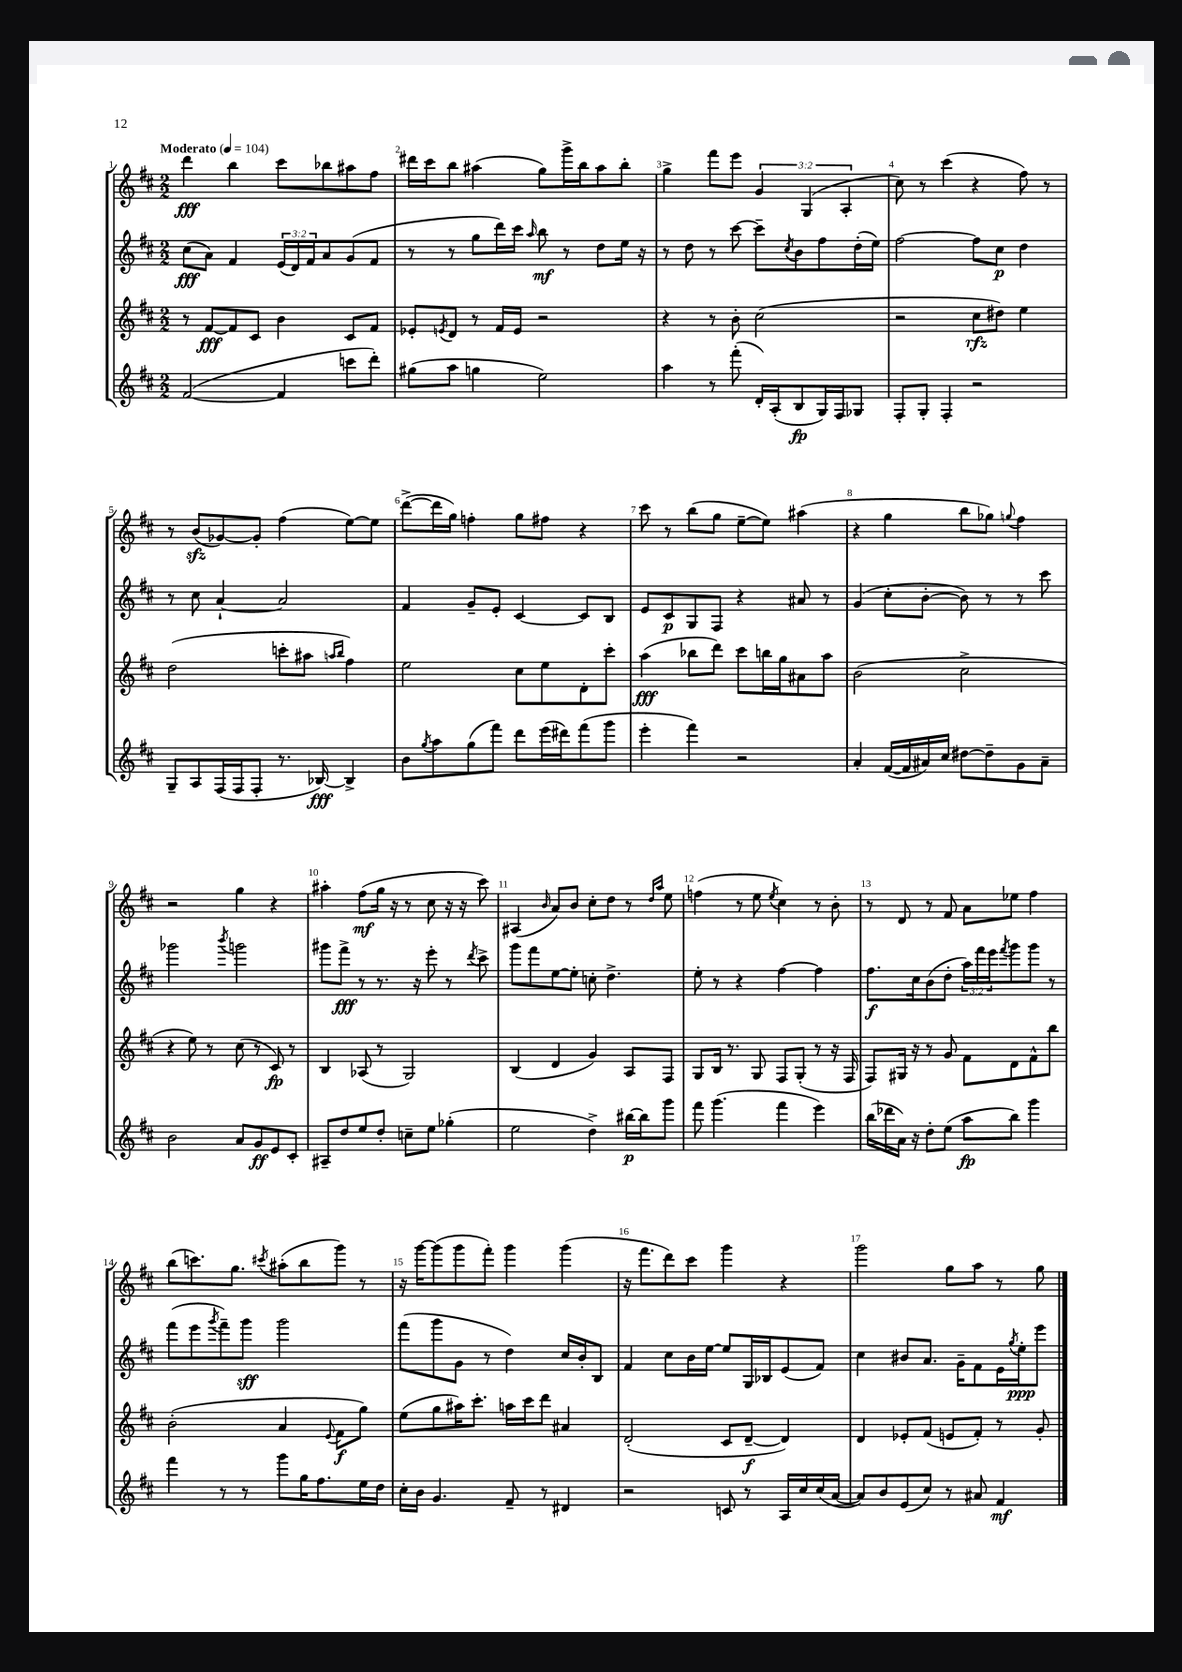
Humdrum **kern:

**kern	**kern	**kern	**kern
*staff4	*staff3	*staff2	*staff1
*clefG2	*clefG2	*clefG2	*clefG2
*k[f#c#]	*k[f#c#]	*k[f#c#]	*k[f#c#]
*M2/2	*M2/2	*M2/2	*M2/2
*MM104	*MM104	*MM104	*MM104
([2f#	8r	(8cc#	4ddd
.	[8f#	8a)	.
.	8f#]	4f#	4bb
.	8c#	.	.
4f#]	4b	(24e	8ccc#
.	.	24d)	.
.	.	24f#	.
.	.	8a	8bb-
8ccc	8c#	(8g	8aa#
8ddd')	8f#	8f#	8ff#
=	=	=	=
(8gg#	8e-'	8r	16ddd#
.	.	.	16ccc#
.	8qe	.	.
8aa	8d	8r	8bb
4gg	8r	8gg	(4aa#
.	16f#	16ddd)	.
.	16e	16ccc#	.
.	.	16qqaa	.
2ee)	2r	8bb	8gg)
.	.	8r	16ggg^
.	.	.	16bb
.	.	8dd	8aa#
.	.	16ee	8bb'
.	.	16r	.
=	=	=	=
4aa	4r	8r	4gg^
.	.	8dd	.
8r	8r	8r	8fff#
(8fff#'	8b'	[8ccc#	8eee
16d')	(2cc#	8ccc#~]	6g
(16A'	.	.	.
.	.	8qcc#	.
8B	.	8b	.
.	.	.	(6G
16G)	.	8ff#	.
16F#	.	.	.
.	.	.	6A'
8G-	.	(16dd'	.
.	.	16ee)	.
=	=	=	=
8F#'	2r	[2ff#	8cc#)
8G'	.	.	8r
4F#'	.	.	(4ccc#
2r	8cc#	8ff#]	4r
.	8dd#)	8cc#	.
.	4ee	4dd	8ff#)
.	.	.	8r
=	=	=	=
8G~	(2dd	8r	8r
8A	.	8cc#	(8b
(16F#	.	[4a`	[8g-)
16F#	.	.	.
8F#'	.	.	8g-']
8.r	8ccc'	2a]	(4ff#
.	8aa#	.	.
[16B-)	.	.	.
.	16qqaa	.	.
.	16qqbb	.	.
4B-^]	4ff#)	.	[8ee)
.	.	.	8ee]
=	=	=	=
8b	2ee	4f#	([8ddd^
8qgg	.	.	.
8aa	.	.	16ddd]
.	.	.	16gg)
(8gg	.	8g~	4ff'
8fff#)	.	8e'	.
8ddd	8cc#	[4c#	8gg
(16eee	8ee	.	8ff#
16ddd#)	.	.	.
(8fff#	8d'	8c#]	4r
8ggg	8ccc#'	8B	.
=	=	=	=
4eee'	(4aa	8e	8ccc#
.	.	8c#	8r
4fff#)	8bb-	8G	(8bb
.	8ddd)	8F#	8gg
2r	8ccc#	4r	[8ee~
.	16bb	.	8ee])
.	16gg	.	.
.	8a#	8a#	(4aa#
.	8aa	8r	.
=	=	=	=
4a'	(2b	(4g	4r
([16f#	.	8cc#'	4gg
16f#]	.	.	.
16a#)	.	[8b'	.
16cc#	.	.	.
[8dd#	2cc#^	8b])	8bb
8dd#~]	.	8r	8gg-)
.	.	.	8qqgg
8g	.	8r	4ff#
8a#~	.	8ccc#	.
=	=	=	=
2b	4r	2ggg-	2r
.	8ee)	.	.
.	8r	.	.
.	.	8qbbb	.
8a	(8cc#	2ggg	4gg
8g	8r	.	.
8e	8c#)	.	4r
8c#'	8r	.	.
=	=	=	=
8A#~	4B	8ggg#	4aa#'
8dd	.	8fff#^	.
8ee	(8A-	8r	(8ff#
8dd'	8r	8.r	16gg
.	.	.	16r
8cc~	2G)	.	8r
.	.	16r	.
8ee	.	8eee'	8cc#
(4gg-'	.	8r	16r
.	.	.	16r
.	.	8qddd	.
.	.	8ccc#^	8ccc#)
=	=	=	=
2ee	(4B	8ggg	(4A#
.	.	8fff#	.
.	.	.	16qqb
.	4d	[8ee	8a)
.	.	8ee']	8b
4dd^)	4g)	8cc'	8cc#'
.	.	4.dd^	8dd
[16bb#	8A	.	8r
16bb#]	.	.	.
.	.	.	16qqdd
.	.	.	16qqaa
8ggg	8F#	.	8ee
=	=	=	=
8fff#	8G	8ee'	(4ff
(4.ggg	16B	8r	.
.	8.r	.	.
.	.	4r	8r
.	8G	.	8ee
.	.	.	8qee
4fff#	8F#	[4ff#	4cc#)
.	(8G'	.	.
4eee)	8r	4ff#]	8r
.	16r	.	8b'
.	16F#	.	.
=	=	=	=
(16bb	8F#)	8.ff#	8r
16ddd-	.	.	.
16a)	16G#	.	8d
16r	16r	16cc#	.
8dd'	8r	(8b	8r
(8ee	8g	8dd'	8f#
8aa	8f#	24aa)	8a
.	.	24fff#	.
.	.	24eee	.
.	.	8qfff#	.
8bb)	8d	8ggg	8ee-
4ggg	8f#^^	8ggg	4ff#
.	8bb	8r	.
=	=	=	=
4fff#	(2b'	(8fff#	(8bb
.	.	8eee	8.ccc)
.	.	8qggg	.
8r	.	8fff#~)	.
.	.	.	8.gg
8r	.	8ggg	.
.	.	.	8qccc#
8ggg	4a	2ggg	(8aa#'
16gg	.	.	8bb
8.ff#	.	.	.
.	8qqe	.	.
.	8f#	.	8ggg)
16ee	8gg)	.	8r
16dd	.	.	.
=	=	=	=
16cc#'	(8ee	(8fff#	16r
16b	.	.	[16ggg
4.g	8gg	8ggg	(8ggg]
.	16aa#)	8g	8ggg
.	8.ccc#'	.	.
.	.	8r	8fff#')
8f#~	16aa	4dd)	4ggg
.	16ccc#	.	.
8r	8ddd	.	.
4d#	4a#	16cc#	(4ggg
.	.	16b'	.
.	.	8B	.
=	=	=	=
2r	(2d'	4f#	16r
.	.	.	8.fff#
.	.	8cc#	8ddd)
.	.	16b	8ccc#
.	.	[16ee	.
8c	8c#	8ee]	4ggg
8r	[8d~	16G	.
.	.	16B-	.
16A	4d])	(8e	4r
16cc#	.	.	.
(16cc#	.	8f#)	.
[16a	.	.	.
=	=	=	=
8a])	4d	4cc#	2ggg
8b	.	.	.
(8e	8e-'	8b#	.
8cc#)	(8f#	8.a	.
8r	8e	.	8gg
.	.	16g~	.
8a#	8f#')	8f#	8aa
4f#	8r	16e	8r
.	.	8qgg	.
.	.	16ee'	.
.	8g'	8eee	8gg
==	==	==	==
*-	*-	*-	*-
